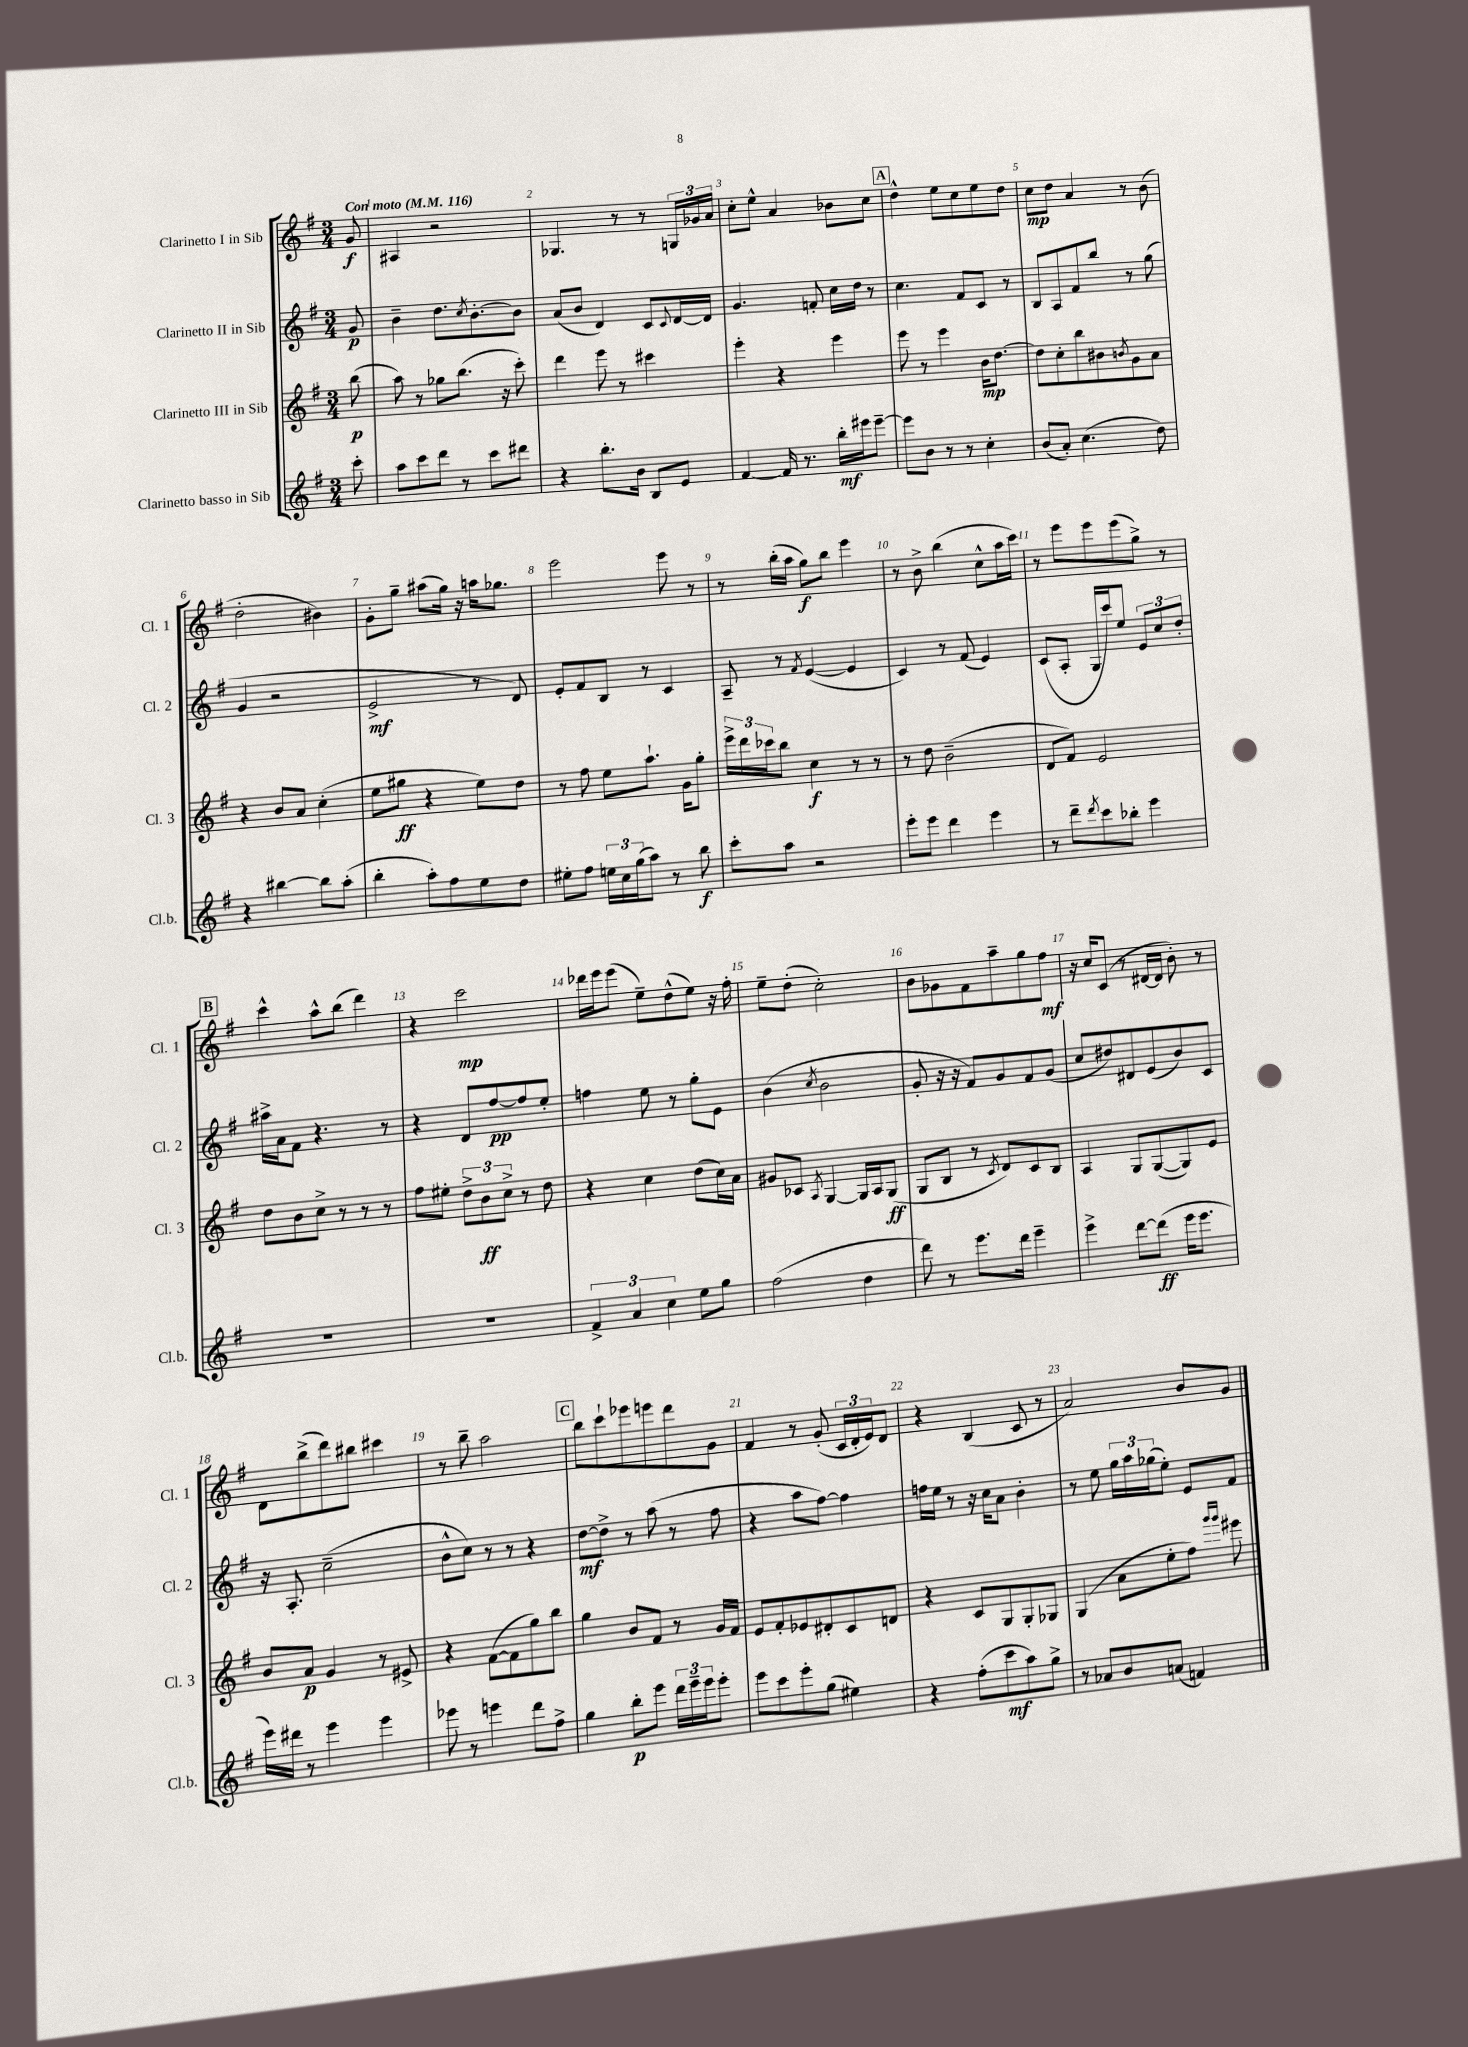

**kern	**dynam	**kern	**dynam	**kern	**dynam	**kern	**dynam
*part4	*part4	*part3	*part3	*part2	*part2	*part1	*part1
*staff4	*staff4	*staff3	*staff3	*staff2	*staff2	*staff1	*staff1
*I"Clarinetto basso in Sib	*	*I"Clarinetto III in Sib	*	*I"Clarinetto II in Sib	*	*I"Clarinetto I in Sib	*
*I'Cl.b.	*	*I'Cl. 3	*	*I'Cl. 2	*	*I'Cl. 1	*
*clefG2	*	*clefG2	*	*clefG2	*	*clefG2	*
*k[f#]	*	*k[f#]	*	*k[f#]	*	*k[f#]	*
*M3/4	*	*M3/4	*	*M3/4	*	*M3/4	*
*MM116	*	*MM116	*	*MM116	*	*MM116	*
=	=	=	=	=	=	=	=
!	!	!	!	!	!	!LO:TX:a:B:t=Con moto	!
8ccc'\	.	(8bb\	p	8g/	p	8g/	f
=1	=1	=1	=1	=1	=1	=1	=1
8aa\L	.	8aa\)	.	4b~\	.	4A#X/	.
8ccc\	.	8r	.	.	.	.	.
8ddd\J	.	8gg-X\L	.	8.dd\L	.	2r	.
8r	.	(8.bb\J	.	.	.	.	.
.	.	.	.	8qcc/	.	.	.
.	.	.	.	[8.b'\	.	.	.
8ccc\L	.	.	.	.	.	.	.
.	.	16r	.	.	.	.	.
8ddd#X\J	.	8ccc'\)	.	8b\J]	.	.	.
=2	=2	=2	=2	=2	=2	=2	=2
4r	.	4ddd\	.	(8a/L	.	4.G-X/	.
.	.	.	.	8b/J	.	.	.
8.bb'\L	.	8eee\	.	4d/)	.	.	.
.	.	8r	.	.	.	8r	.
16b\Jk	.	.	.	.	.	.	.
8B/L	.	4ccc#X\	.	8c/L	.	8r	.
.	.	.	.	8qqc/	.	.	.
8e/J	.	.	.	[16d/L	.	24Gn/LL	.
.	.	.	.	.	.	24g-X/	.
.	.	.	.	16d/JJ]	.	.	.
.	.	.	.	.	.	24a/JJ	.
=3	=3	=3	=3	=3	=3	=3	=3
[4f#/	.	4eee'\	.	4.g/	.	8cc'\L	.
.	.	.	.	.	.	8ee^^\J	.
16f#/]	.	4r	.	.	.	4a/	.
8.r	.	.	.	.	.	.	.
.	.	.	.	8fn'/	.	.	.
16bb'\LL	mf	4eee\	.	16cc\LL	.	8b-X\L	.
16eee#X\J	.	.	.	16dd\JJ	.	.	.
[8eee#~\J	.	.	.	8r	.	8cc\J	.
!!LO:REH:place=s1:t=A
=4	=4	=4	=4	=4	=4	=4	=4
8eee#\L]	.	8eee\	.	4.cc\	.	4dd^^\	.
8b\J	.	8r	.	.	.	.	.
8r	.	4eee\	.	.	.	8ee\L	.
8r	.	.	.	8f#/L	.	8cc\	.
4cc'\	.	16b\KL	mp	8c/J	.	8ee\	.
.	.	[8.dd\J	.	.	.	.	.
.	.	.	.	8r	.	8dd\J	.
=5	=5	=5	=5	=5	=5	=5	=5
(8b/L	.	8dd\L]	.	8B/L	.	8cc\L	mp
8a'/J)	.	8cc'\	.	8A/	.	8dd\J	.
(4.cc\	.	8bb\	.	8f#/	.	4a/	.
.	.	8b#X\	.	8bb/J	.	.	.
.	.	8qbn/	.	.	.	.	.
.	.	8g\	.	8r	.	8r	.
8dd\)	.	8a\J	.	(8gg\	.	(8b\	.
!!LO:LB:g=z
=6	=6	=6	=6	=6	=6	=6	=6
4r	.	4r	.	4g/	.	2dd'\	.
[4bb#X\	.	8b/L	.	2r	.	.	.
.	.	8a/J	.	.	.	.	.
8bb#\L]	.	(4cc'\	.	.	.	4b#X\)	.
(8aa'\J	.	.	.	.	.	.	.
=7	=7	=7	=7	=7	=7	=7	=7
4bb'\	.	8ee\L	.	2e^/	mf	8g'\L	.
.	.	8gg#X\J	ff	.	.	8gg~\J	.
8aa'\L)	.	4r	.	.	.	(8aa#X\L	.
8ff#\	.	.	.	.	.	16gg\Jk)	.
.	.	.	.	.	.	16r	.
8ee\	.	8ee\L)	.	8r	.	16aan\KL	.
.	.	.	.	.	.	8.gg-X\J	.
8dd\J	.	8dd\J	.	8d/)	.	.	.
=8	=8	=8	=8	=8	=8	=8	=8
8ee#X'\L	.	8r	.	8e'/L	.	2eee\	.
8ff#\J	.	8ff#\	.	8f#/	.	.	.
24een\LL	.	8ee\L	.	8B/J	.	.	.
24cc\	.	.	.	.	.	.	.
(24gg\J	.	.	.	.	.	.	.
8aa\J)	.	8.aa`\J	.	8r	.	.	.
8r	.	.	.	4c/	.	8eee\	.
.	.	16g\KL	.	.	.	.	.
8bb\	f	8gg'\J	.	.	.	8r	.
=9	=9	=9	=9	=9	=9	=9	=9
8ccc'\L	.	24eee^\LL	.	8A~/	.	8r	.
.	.	24ddd\	.	.	.	.	.
.	.	24ccc-X\J	.	.	.	.	.
8aa\J	.	8bb\J	.	8r	.	(16bb'\LL	.
.	.	.	.	.	.	16aa\JJ	.
.	.	.	.	8qf#/	.	.	.
2r	.	4cc\	f	([4e/	.	8gg\L)	f
.	.	.	.	.	.	8bb\J	.
.	.	8r	.	4e/]	.	4eee\	.
.	.	8r	.	.	.	.	.
=10	=10	=10	=10	=10	=10	=10	=10
8eee'\L	.	8r	.	4c/)	.	8r	.
8eee\J	.	8dd\	.	.	.	8b^\	.
4ddd\	.	(2b~\	.	8r	.	(4bb\	.
.	.	.	.	(8f#/	.	.	.
4eee\	.	.	.	4e/)	.	8cc^^\L	.
.	.	.	.	.	.	16aa\L	.
.	.	.	.	.	.	16ccc\JJ)	.
=11	=11	=11	=11	=11	=11	=11	=11
8r	.	8d/L	.	(8c/L	.	8r	.
8ddd~\L	.	8f#/J)	.	8A'/J	.	8eee\L	.
8qddd/	.	.	.	.	.	.	.
8ccc\	.	2e/	.	16G/LL	.	8eee\	.
.	.	.	.	16ccc/J)	.	.	.
8bb-X'\J	.	.	.	8ee/J	.	(8eee\	.
4eee\	.	.	.	12e/L	.	8gg^\J)	.
.	.	.	.	12cc/	.	.	.
.	.	.	.	.	.	8r	.
.	.	.	.	12dd'/J	.	.	.
!!LO:LB:g=z
!!LO:REH:place=s1:t=B
=12	=12	=12	=12	=12	=12	=12	=12
2.r	.	8dd\L	.	16aa#X^\LL	.	4ccc^^\	.
.	.	.	.	16a\J	.	.	.
.	.	8b\	.	8f#\J	.	.	.
.	.	8cc^\J	.	4.r	.	8aa^^\L	.
.	.	8r	.	.	.	(8bb\J	.
.	.	8r	.	.	.	4ddd\)	.
.	.	8r	.	8r	.	.	.
=13	=13	=13	=13	=13	=13	=13	=13
2.r	.	8ff#\L	.	4r	.	4r	.
.	.	8ee#X'\J	.	.	.	.	.
.	.	12dd^\L	.	8d/L	.	2ccc\	mp
.	.	12b\	ff	.	.	.	.
.	.	.	.	[8ff#/	pp	.	.
.	.	12cc^\J	.	.	.	.	.
.	.	8r	.	8ff#/]	.	.	.
.	.	8dd\	.	8ee'/J	.	.	.
=14	=14	=14	=14	=14	=14	=14	=14
6f#^/	.	4r	.	4ffn\	.	16ddd-X\LL	.
.	.	.	.	.	.	16eee\J	.
.	.	.	.	.	.	(8eee\J	.
6a/	.	.	.	.	.	.	.
.	.	4cc\	.	8ee\	.	8ee~\L)	.
6cc\	.	.	.	.	.	.	.
.	.	.	.	8r	.	(8dd^^\	.
8ee\L	.	(8dd\L	.	8gg'\L	.	8ee\J)	.
8gg\J	.	16cc\L)	.	8e\J	.	16r	.
.	.	16a\JJ	.	.	.	16ff#'\	.
=15	=15	=15	=15	=15	=15	=15	=15
(2ff#\	.	8g#X/L	.	(4b\	.	8ee~\L	.
.	.	8c-X/J	.	.	.	(8dd'\J	.
.	.	8qA/	.	8qcc/	.	.	.
.	.	[4G/	.	2b\	.	2cc'\)	.
4dd\	.	16G/LL]	.	.	.	.	.
.	.	16A/J	.	.	.	.	.
.	.	(8G/J	ff	.	.	.	.
=16	=16	=16	=16	=16	=16	=16	=16
8ddd\)	.	8G/L	.	8g'/	.	8b\L	.
8r	.	8B/J	.	16r	.	8g-X\	.
.	.	.	.	16r	.	.	.
8.eee\L	.	8r	.	8f#/L)	.	8f#\	.
.	.	8qc/	.	.	.	.	.
.	.	8d/L)	.	8g/	.	8aa~\	.
16ddd\Jk	.	.	.	.	.	.	.
4eee~\	.	8c/	.	8f#/	.	8gg\	.
.	.	8B/J	.	(8g/J	.	8ff#\J	mf
=17	=17	=17	=17	=17	=17	=17	=17
4eee^\	.	4A/	.	8cc/L	.	16r	.
.	.	.	.	.	.	16cc/KL	.
.	.	.	.	8dd#X/)	.	(8c/J	.
[8ddd\L	.	8G/L	.	8d#X/	.	8r	.
(8ddd\J]	ff	([8G/	.	(8e/	.	[16d#X/LL	.
.	.	.	.	.	.	16d#/JJ]	.
16eee\KL	.	8G/])	.	8b/)	.	8b'\)	.
8.eee\J	.	.	.	.	.	.	.
.	.	8e/J	.	8c/J	.	8r	.
!!LO:LB:g=z
=18	=18	=18	=18	=18	=18	=18	=18
16eee\LL)	.	8b/L	.	16r	.	8d\L	.
16ddd#X\JJ	.	.	.	8.A'/	.	.	.
8r	.	8a/J	p	.	.	(8bb^\	.
4eee\	.	4g/	.	(2cc~\	.	8ddd\)	.
.	.	.	.	.	.	8bb#X\J	.
4eee\	.	8r	.	.	.	4ccc#X\	.
.	.	8e#X^/	.	.	.	.	.
=19	=19	=19	=19	=19	=19	=19	=19
8eee-X\	.	4r	.	8b^^\L	.	8r	.
8r	.	.	.	8cc\J)	.	8bb~\	.
4eeen\	.	([8f#\L	.	8r	.	2aa\	.
.	.	8f#\]	.	8r	.	.	.
8ddd\L	.	8gg\)	.	4r	.	.	.
8ff#^\J	.	8bb\J	.	.	.	.	.
!!LO:REH:place=s1:t=C
=20	=20	=20	=20	=20	=20	=20	=20
4gg\	.	4gg\	.	[8dd\L	mf	8bb\L	.
.	.	.	.	8dd^\J]	.	8ccc`\	.
8bb'\L	p	8b/L	.	8r	.	8eee-X\	.
8eee\J	.	8f#/J	.	(8aa\	.	8eeen\	.
24ddd\LL	.	8r	.	8r	.	8ddd\	.
24eee~\	.	.	.	.	.	.	.
24eee\J	.	.	.	.	.	.	.
8eee'\J	.	16g/LL	.	8ff#\	.	8g\J	.
.	.	16f#/JJ	.	.	.	.	.
=21	=21	=21	=21	=21	=21	=21	=21
8eee\L	.	8e/L	.	4r	.	4f#/	.
8ccc\	.	8f#'/	.	.	.	.	.
8eee'\	.	8e-X/	.	8aa\L	.	8r	.
(8gg\J	.	8d#X'/	.	[8ff#\J)	.	(8g'/	.
4ee#X\)	.	8c/	.	4ff#\]	.	24c/LL	.
.	.	.	.	.	.	24d'/	.
.	.	.	.	.	.	24e/J)	.
.	.	8dn/J	.	.	.	8d/J	.
=22	=22	=22	=22	=22	=22	=22	=22
4r	.	4r	.	16ffn\LL	.	4r	.
.	.	.	.	16ee\JJ	.	.	.
.	.	.	.	8r	.	.	.
(8ff#'\L	.	8c/L	.	16r	.	(4B/	.
.	.	.	.	16cc\KL	.	.	.
8ccc\	mf	8G/	.	8a\J	.	.	.
8aa\)	.	8G'/	.	4b'\	.	8c/	.
8gg^\J	.	8G-X/J	.	.	.	8r	.
=23	=23	=23	=23	=23	=23	=23	=23
8r	.	(4G/	.	8r	.	2a/)	.
8a-X/L	.	.	.	8ee\	.	.	.
8b/	.	8a\L	.	24gg\LL	.	.	.
.	.	.	.	24aa\	.	.	.
.	.	.	.	(24gg-X\J	.	.	.
(8an/J	.	8ee'\	.	8ee'\J)	.	.	.
4fn/)	.	8ff#\J)	.	8e/L	.	8b/L	.
.	.	16qqggg/LL	.	.	.	.	.
.	.	16qqggg/JJ	.	.	.	.	.
.	.	8eee#X\	.	8f#/J	.	8g/J	.
==	==	==	==	==	==	==	==
*-	*-	*-	*-	*-	*-	*-	*-
